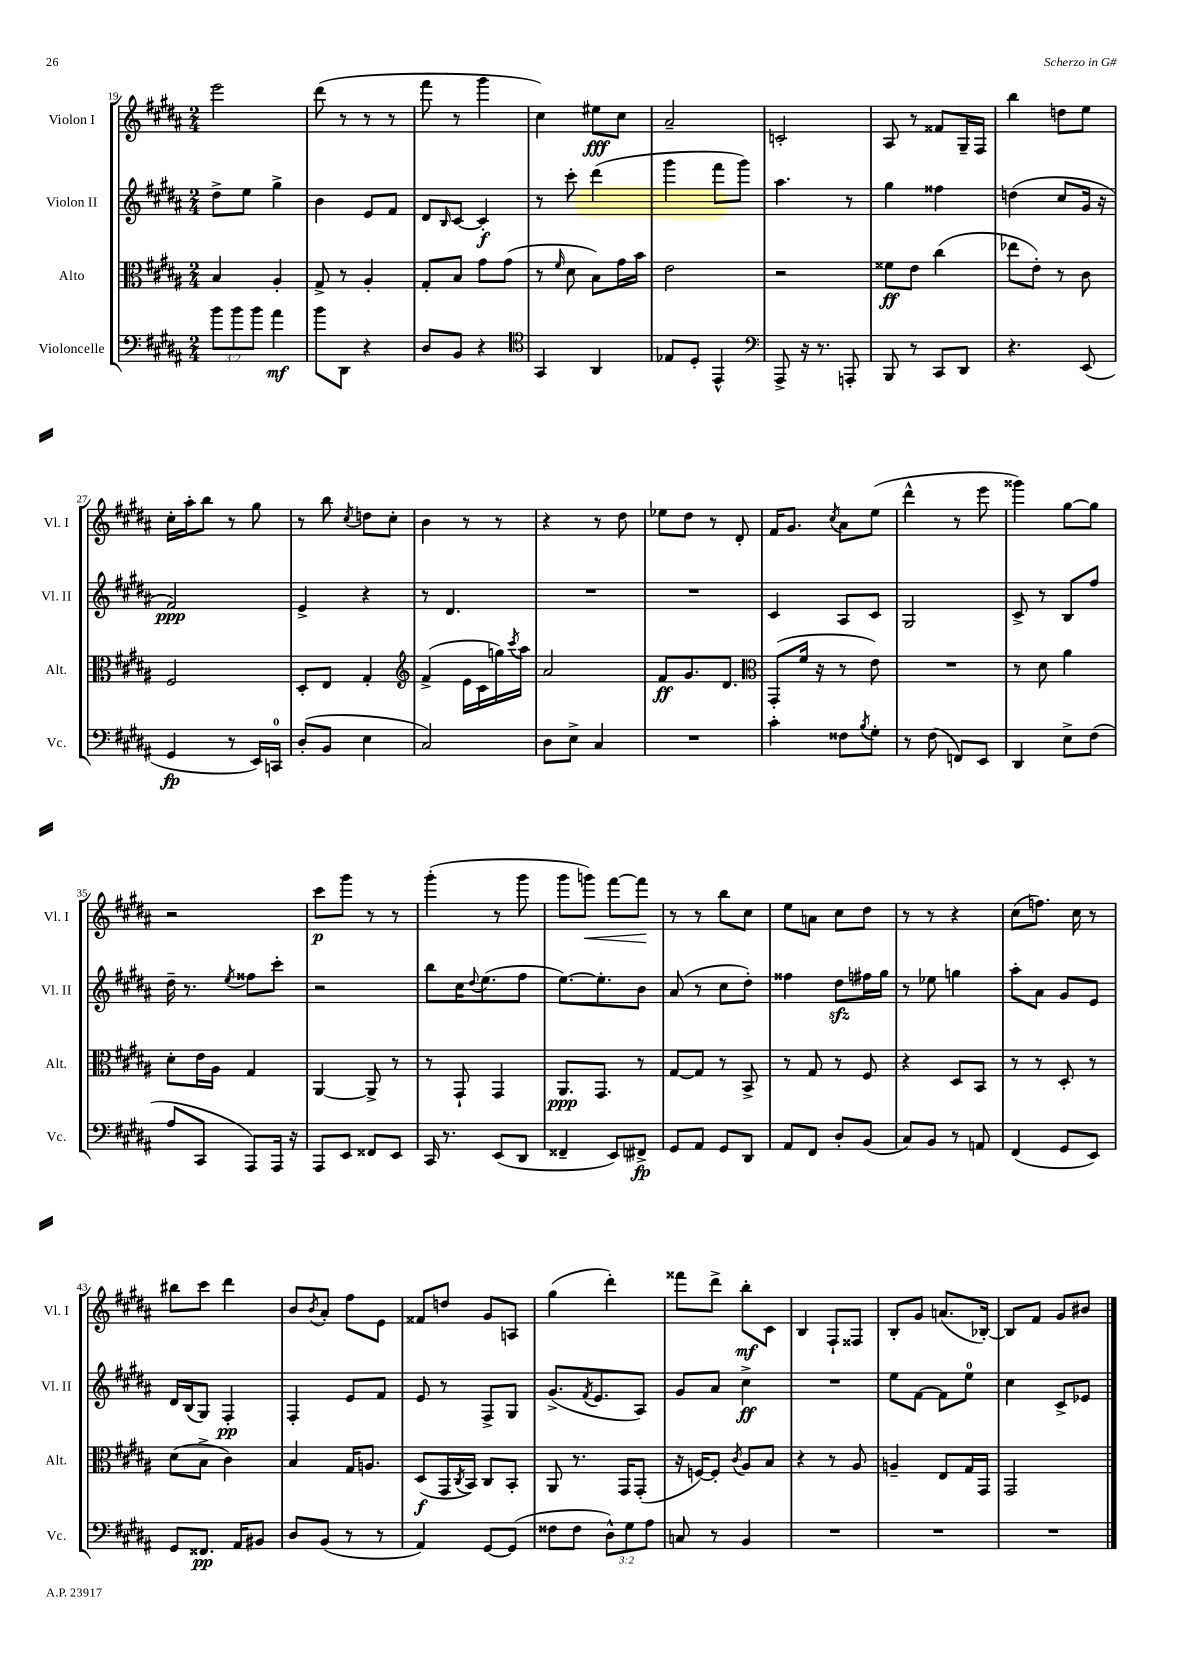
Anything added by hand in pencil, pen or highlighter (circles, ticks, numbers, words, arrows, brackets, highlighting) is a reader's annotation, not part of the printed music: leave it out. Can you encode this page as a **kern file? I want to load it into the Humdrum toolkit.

**kern	**kern	**kern	**kern
*staff4	*staff3	*staff2	*staff1
*clefF4	*clefC3	*clefG2	*clefG2
*k[f#c#g#d#a#]	*k[f#c#g#d#a#]	*k[f#c#g#d#a#]	*k[f#c#g#d#a#]
*M2/4	*M2/4	*M2/4	*M2/4
12b	4B	8dd#^	2eee
12b	.	.	.
.	.	8ee	.
12b	.	.	.
4a#	4A#'	4gg#^	.
=	=	=	=
8b	8G#^	4b	(8ddd#
8DD#	8r	.	8r
4r	4A#'	8e	8r
.	.	8f#	8r
=	=	=	=
8D#	8G#'	8d#	8fff#
.	.	16qqB	.
8BB	8B	[8c#	8r
4r	8g#	4c#']	4ggg#
.	(8g#	.	.
=	=	=	=
*clefC4	*	*	*
4GG#	8r	8r	4cc#)
.	16qqf#	.	.
.	8d#	8ccc#'	.
4AA#	8B)	(4ddd#	8ee#
.	16g#	.	8cc#
.	16b	.	.
=	=	=	=
8E-	2e	4ggg#	2a#~
8D#'	.	.	.
4EE^^	.	8fff#	.
.	.	8ggg#)	.
=	=	=	=
*clefF4	*	*	*
8AAA#^	2r	4.aa#	2c'
16r	.	.	.
8.r	.	.	.
8AAA'	.	8r	.
=	=	=	=
8BBB	8f##	4gg#	8A#
8r	8e	.	8r
8CC#	(4cc#	4ff##	8f##
8DD#	.	.	16G#~
.	.	.	16F#
=	=	=	=
4.r	8ee-	(4dd	4bb
.	8e')	.	.
.	8r	8cc#	8dd
(8EE	8c#	16g#	8ee
.	.	16r	.
=	=	=	=
4GG#	2F#	2f#)	16cc#'
.	.	.	16aa#'
.	.	.	8bb
8r	.	.	8r
16EE)	.	.	8gg#
16CC	.	.	.
=	=	=	=
(8D#'	8D#'	4e^	8r
8BB	8E	.	8bb
.	.	.	8qcc#
4E	4G#'	4r	8dd
.	.	.	8cc#'
=	=	=	=
*	*clefG2	*	*
2C#)	(4f#^	8r	4b
.	.	4.d#	.
.	16e	.	8r
.	16c#	.	.
.	16gg)	.	8r
.	8qccc#	.	.
.	16aa#	.	.
=	=	=	=
8D#	2a#	2r	4r
8E^	.	.	.
4C#	.	.	8r
.	.	.	8dd#
=	=	=	=
2r	8f#	2r	8ee-
.	8.g#	.	8dd#
.	.	.	8r
.	8.d#	.	.
.	.	.	8d#'
=	=	=	=
*	*clefC3	*	*
4c#'	(8GG#'	4c#	16f#
.	.	.	8.g#
.	16f#	.	.
.	16r	.	.
.	.	.	8qcc#
8F##	8r	8A#	8a#
8qB	.	.	.
8G#'	8e)	8c#	(8ee
=	=	=	=
8r	2r	2G#	4ddd#^^
(8F#	.	.	.
8FF)	.	.	8r
8EE	.	.	8eee
=	=	=	=
4DD#	8r	8c#^	4ggg##)
.	8d#	8r	.
8E^	4a#	8B	[8gg#
(8F#	.	8ff#	8gg#]
=	=	=	=
8A#	8d#'	16dd#~	2r
.	.	8.r	.
8CC#	16e	.	.
.	16A#	.	.
.	.	8qee	.
8AAA#)	4G#	8ff##	.
16AAA#	.	8ccc#'	.
16r	.	.	.
=	=	=	=
8AAA#	[4AA#	2r	8ccc#
8EE	.	.	8ggg#
8FF##	8AA#^]	.	8r
8EE	8r	.	8r
=	=	=	=
16CC#	8r	8bb	(4ggg#'
8.r	.	.	.
.	8GG#`	16cc#	.
.	.	8qqdd#	.
.	.	(8.ee	.
(8EE	4GG#	.	8r
8DD#	.	8ff#	8ggg#
=	=	=	=
4FF##~	8.AA#	[8.ee)	8ggg#
.	.	.	8ggg)
.	8.GG#	8.ee']	.
8EE)	.	.	[8fff#
8FF#^	8r	8b	8fff#]
=	=	=	=
8GG#	[8G#	(8a#	8r
8AA#	8G#]	8r	8r
8GG#	8r	8cc#	8bb
8DD#	8BB^	8dd#')	8cc#
=	=	=	=
8AA#	8r	4ff##	8ee
8FF#	8G#	.	8a
8D#'	8r	8dd#	8cc#
(8BB	8F#	16ff#	8dd#
.	.	16gg#	.
=	=	=	=
8C#)	4r	8r	8r
8BB	.	8ee-	8r
8r	8D#	4gg	4r
8AA	8BB	.	.
=	=	=	=
(4FF#	8r	8aa#'	(8cc#
.	8r	8a#	8.ff)
8GG#	8D#'	8g#	.
.	.	.	16cc#
8EE)	8r	8e	8r
=	=	=	=
8GG#	(8d#	16d#	8bb#
.	.	(16B	.
8.FF##	8B^	8G#)	8ccc#
.	4c#)	4F#'	4ddd#
16AA#	.	.	.
8BB#	.	.	.
=	=	=	=
8D#	4B	4F#'	8b
.	.	.	8qb
(8BB	.	.	8a#'
8r	16G#	8e	8ff#
.	8.A	.	.
8r	.	8f#	8e
=	=	=	=
4AA#)	(8D#	8e	8f##
.	16GG#	8r	8dd
.	8qC#	.	.
.	16BB)	.	.
[8GG#	8C#	8F#^	8g#
(8GG#]	8BB'	8G#	8A
=	=	=	=
8F##	8AA#	(8.g#^	(4gg#
8F##	8.r	.	.
.	.	8qf#	.
.	.	8.e	.
12D#^^)	.	.	4ddd#')
.	16GG#	.	.
12G#	.	.	.
.	(8GG#'	8A#)	.
12A#	.	.	.
=	=	=	=
8C	16r	8g#	8fff##
.	[16F)	.	.
8r	8F']	8a#	8ddd#^
.	8qc#	.	.
4BB	8A#	4cc#^	8bb'
.	8B	.	8c#
=	=	=	=
2r	4r	2r	4B
.	8r	.	8F#`
.	8A#	.	8F##
=	=	=	=
2r	4A~	8ee	8B'
.	.	[8f#	8g#
.	8E	8f#]	(8.a
.	16G#	8ee	.
.	16GG#	.	[16B-')
=	=	=	=
2r	2GG#	4cc#	8B-]
.	.	.	8f#
.	.	8c#^	8g#
.	.	8e-	8b#
==	==	==	==
*-	*-	*-	*-
